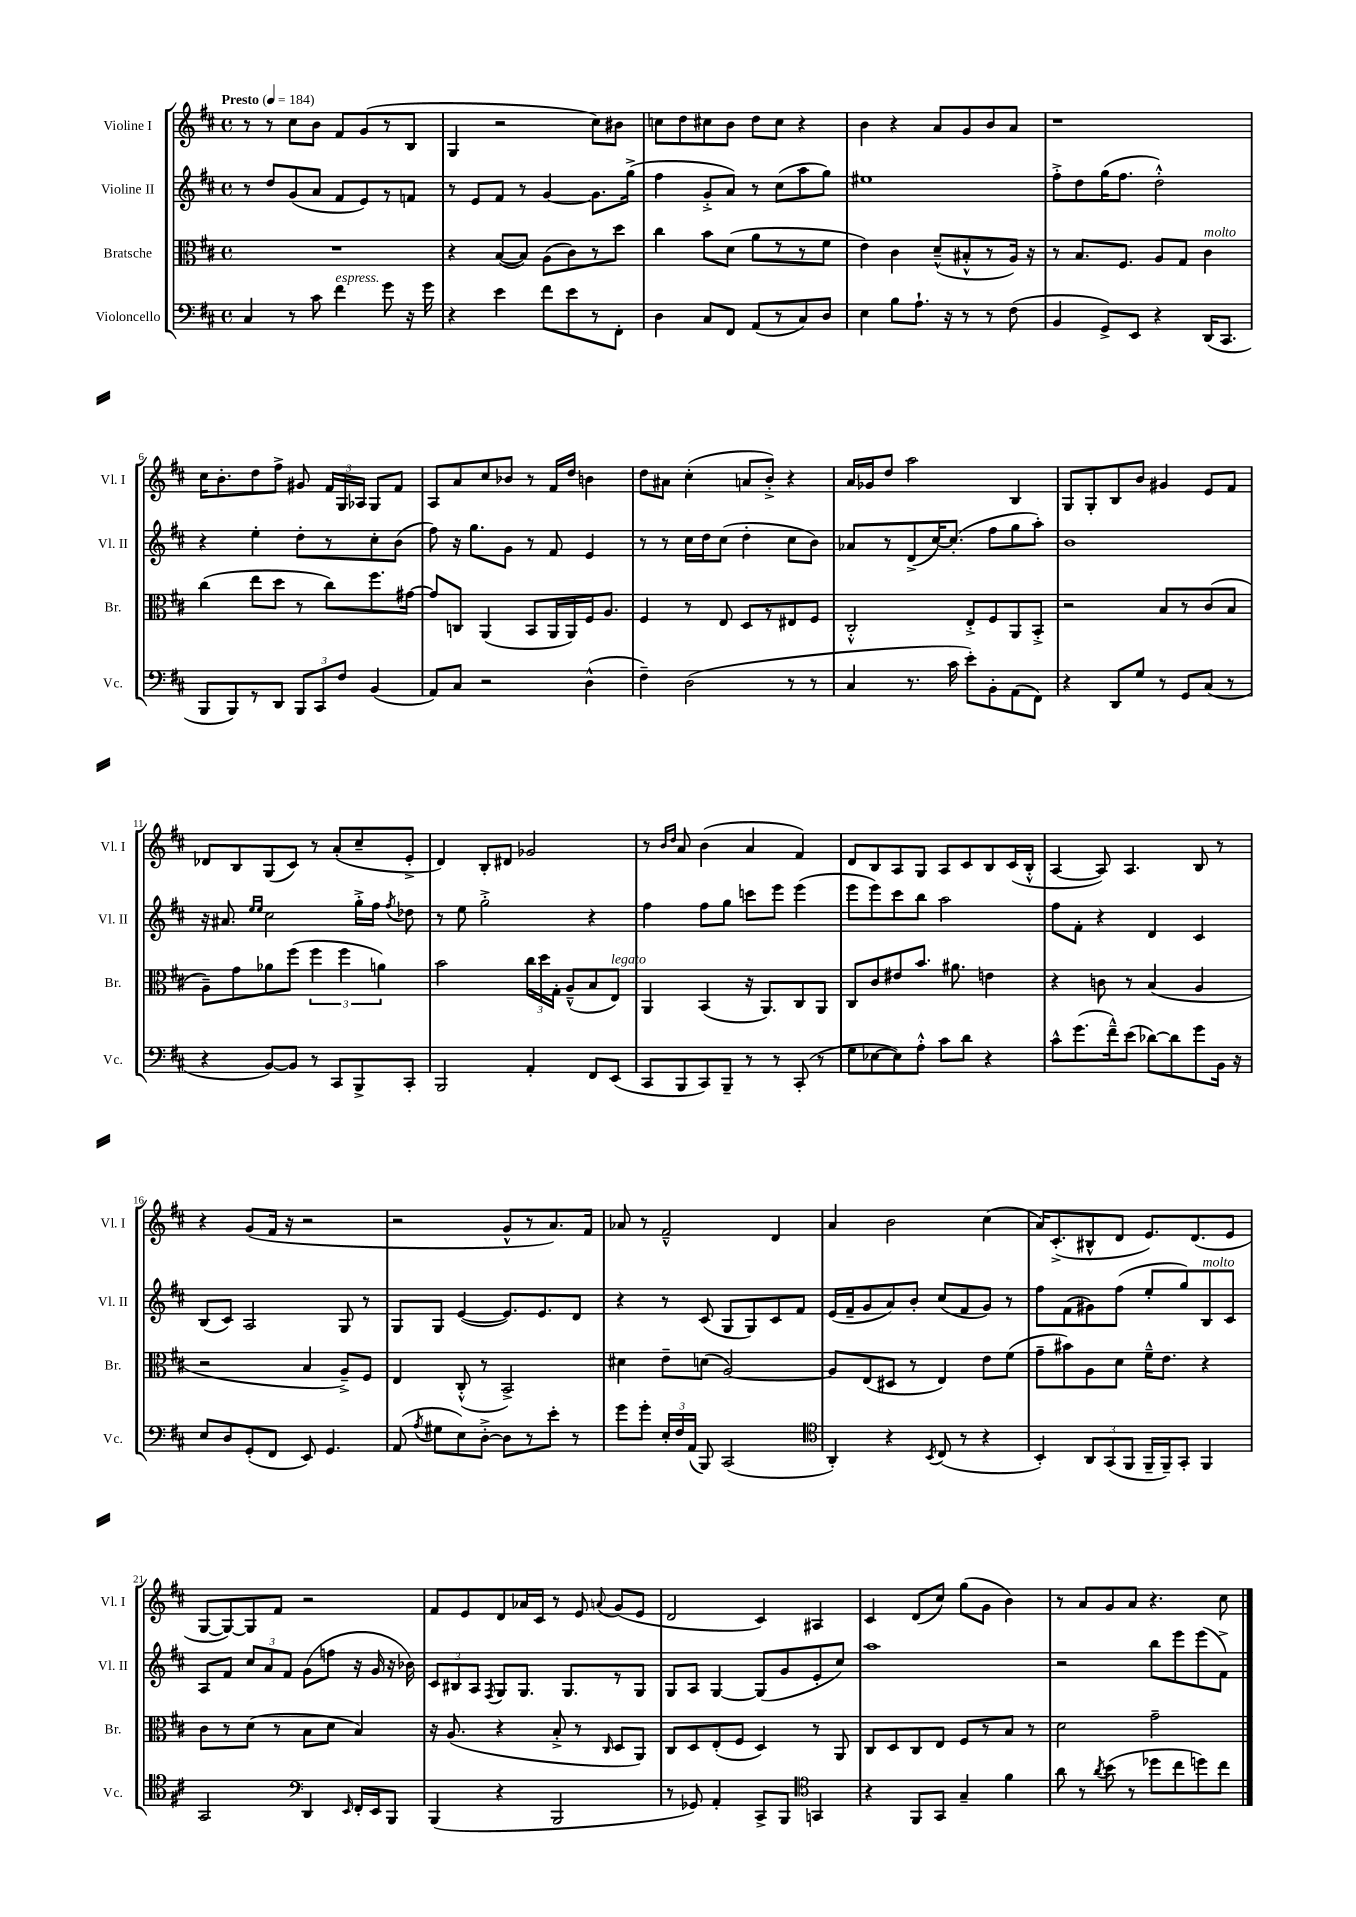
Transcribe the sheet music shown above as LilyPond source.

<<
\new StaffGroup <<
\new Staff = "s0" \with { instrumentName = "Violine I" shortInstrumentName = "Vl. I" } {
    \clef treble \key d \major \defaultTimeSignature \time 4/4 \tempo "Presto" 4 = 184
    \autoBeamOff r8 r8 cis''8[ b'8] fis'8[ g'8( r8 b8] |
    g4 r2 cis''8[) bis'8] |
    c''8[ d''8 cis''8 b'8] d''8[ cis''8] r4 |
    b'4 r4 a'8[ g'8 b'8 a'8] |
    r1 |
    cis''16[ b'8.-. d''8 fis''8]-> gis'8 \tuplet 3/2 { fis'16[ g16 aes16] } g8[ fis'8] |
    a8[ a'8 cis''8 bes'8] r8 fis'16[ d''16] b'4 |
    d''8[ ais'8] cis''4-.( a'8[ b'8]-.->) r4 |
    a'16[ ges'16 d''8] a''2 b4 |
    g8[ g8-. b8 b'8] gis'4 e'8[ fis'8] |
    des'8[ b8 g8( cis'8]) r8 a'8[-.( cis''8-- e'8]-.-> |
    d'4) b8[-. dis'8] ges'2 |
    r8 \grace { b'16[ d''16] } a'8 b'4( a'4 fis'4) |
    d'8[ b8 a8 g8] a8[ cis'8 b8 cis'16( b16]-.-^ |
    a4~ a8) a4. b8 r8 |
    r4 g'8[( fis'16] r16 r2 |
    r2 g'8[-^ r8 a'8.) fis'16] |
    aes'8 r8 fis'2---^ d'4 |
    a'4 b'2 cis''4( |
    a'16[) cis'8.-.->( bis8-^ d'8] e'8.[) d'8.( e'8] |
    g8[~ g8~) g8 fis'8] r2 |
    fis'8[ e'8 d'8 aes'16 cis'16] r8 e'8 \appoggiatura { a'8 } g'8[( e'8] |
    d'2 cis'4) ais4 |
    cis'4 d'8[( cis''8]) g''8[( g'8] b'4) |
    r8 a'8[ g'8 a'8] r4. cis''8 \bar "|." |
}
\new Staff = "s1" \with { instrumentName = "Violine II" shortInstrumentName = "Vl. II" } {
    \clef treble \key d \major \defaultTimeSignature \time 4/4
    \autoBeamOff r8 d''8[ g'8( a'8] fis'8[ e'8) r8 f'8] |
    r8 e'8[ fis'8] r8 g'4~ g'8.[ g''16]->( |
    fis''4 g'8[-.-> a'8]) r8 cis''8[( a''8 g''8]) |
    eis''1 |
    fis''8[-.-> d''8 g''16( fis''8.] d''2-.-^) |
    r4 e''4-. d''8[-. r8 cis''8-. b'8]( |
    fis''8) r16 g''8.[ g'8] r8 fis'8 e'4 |
    r8 r8 cis''16[ d''16 cis''8]( d''4-. cis''8[ b'8]) |
    aes'8[ r8 d'8->( cis''16~) cis''8.]-.( fis''8[ g''8 a''8]-.) |
    b'1 |
    r16 ais'8. \grace { e''16[ e''16] } cis''2 g''16[-.-> fis''16] \acciaccatura { fis''8 } des''8 |
    r8 e''8 g''2-.-> r4 |
    fis''4 fis''8[ g''8] c'''8[ e'''8] e'''4( |
    e'''8[ e'''8) cis'''8 b''8] a''2 |
    fis''8[ fis'8]-. r4 d'4 cis'4 |
    b8[( cis'8]) a2 g8 r8 |
    g8[ g8] e'4~( e'8.[) e'8. d'8] |
    r4 r8 cis'8( g8[ g8) cis'8 fis'8] |
    e'16[( fis'16-- g'8 a'8) b'8]-. cis''8[( fis'8 g'8]) r8 |
    fis''8[ fis'8( gis'8) fis''8]( e''8[-. g''8) b8^\markup { \italic "molto" } cis'8] |
    a8[ fis'8] \tuplet 3/2 { cis''8[ a'8 fis'8] } g'8[( f''8] r16 g'16 r16 bes'16) |
    \tuplet 3/2 { cis'8[ bis8 a8] } \acciaccatura { fis8 } g8[ g8.] g8.[ r8 g8] |
    g8[ a8] g4~ g8[( g'8 e'8-. cis''8]) |
    a''1 |
    r2 b''8[ e'''8 e'''8( fis'8]->) \bar "|." |
}
\new Staff = "s2" \with { instrumentName = "Bratsche" shortInstrumentName = "Br." } {
    \clef alto \key d \major \defaultTimeSignature \time 4/4
    \autoBeamOff R1 |
    r4 b8[~( b8]) a8[( cis'8) r8 d''8] |
    cis''4 b'8[ d'8]( a'8[ r8 r8 fis'8] |
    e'4) cis'4 d'8[---^( bis8-.-^ r8 a16]) r16 |
    r8 b8.[ fis8.] a8[ g8] cis'4^\markup { \italic "molto" } |
    cis''4( e''8[ d''8] r8 cis''8[) fis''8. gis'16]~ |
    gis'8[ c8] a,4( b,8[ a,16 a,16) fis16 a8.] |
    fis4 r8 e8 d8[ r8 eis8 fis8] |
    cis2-.-^ e8[-.-> fis8 a,8 b,8]-.-> |
    r2 b8[ r8 cis'8( b8] |
    a8[--) g'8 aes'8 fis''8]( \tuplet 3/2 { fis''4 fis''4 a'4) } |
    b'2 \tuplet 3/2 { cis''16[ d''16 g16]-. } a8[---^( b8 e8]^\markup { \italic "legato" }) |
    a,4 b,4( r16 a,8.[) cis8 a,8] |
    cis8[ cis'8 eis'8 b'8.] ais'8. e'4 |
    r4 c'8 r8 b4( a4 |
    r2 b4 a8[--->) fis8] |
    e4 cis8-.-^( r8 b,2->) |
    dis'4 e'8[-- d'8]( a2~) |
    a8[ e8( dis8] r8 e4) e'8[ fis'8]( |
    g'8[-- bis'8) a8 d'8] fis'16[---^ e'8.] r4 |
    cis'8[ r8 d'8]( r8 b8[ d'8] b4) |
    r16 a8.( r4 b8-.-> r8 \grace { cis16 } d8[ a,8]) |
    cis8[ d8 e8-.( fis8] d4) r8 a,8 |
    cis8[ d8 cis8 e8] fis8[ r8 b8] r8 |
    d'2 g'2-- \bar "|." |
}
\new Staff = "s3" \with { instrumentName = "Violoncello" shortInstrumentName = "Vc." } {
    \clef bass \key d \major \defaultTimeSignature \time 4/4
    \autoBeamOff cis4 r8 cis'8 fis'4^\markup { \italic "espress." } g'8 r16 g'16 |
    r4 e'4 fis'8[ e'8 r8 fis,8]-. |
    d4 cis8[ fis,8] a,8[( r8 cis8) d8] |
    e4 b8[ a8.]-! r16 r8 r8 fis8( |
    b,4 g,8[->) e,8] r4 d,16[( cis,8.] |
    b,,8[ b,,8) r8 d,8] \tuplet 3/2 { b,,8[ cis,8 fis8] } b,4( |
    a,8[) cis8] r2 d4-^( |
    fis4--) d2( r8 r8 |
    cis4 r8. cis'16 e'8[-.) b,8-. a,8( fis,8]) |
    r4 d,8[ g8] r8 g,8[ cis8]( r8 |
    r4 b,8[~) b,8] r8 cis,8[ b,,8-> cis,8]-. |
    b,,2 a,4-. fis,8[ e,8]( |
    cis,8[ b,,8 cis,8) b,,8]-- r8 r8 cis,8-.( r8 |
    g8[ ees8~ ees8) a8]-.-^ cis'8[ d'8] r4 |
    cis'8[-^ g'8.( fis'16---^) e'8]( des'8[~) des'8 g'8 b,16] r16 |
    e8[ d8 g,8-.( fis,8] e,8) g,4. |
    a,8( \acciaccatura { a8 } gis8[ e8) d8]~-.-> d8[ r8 e'8]-. r8 |
    g'8[ g'8]-. \tuplet 3/2 { e16[-. fis16 a,16]( } b,,8) cis,2( |
    \clef tenor a,4-.) r4 \acciaccatura { b,8 } cis8( r8 r4 |
    b,4-.) \tuplet 3/2 { a,8[ g,8( fis,8] } fis,16[-- fis,16--) g,8]-. fis,4 |
    g,2 \clef bass d,4 \grace { e,16 } fis,16[-. e,16 b,,8] |
    b,,4( r4 b,,2 |
    r8 ges,8) a,4-. cis,8[-> b,,8] \clef tenor g,4 |
    r4 fis,8[ g,8] g4-- fis'4 |
    a'8 r8 \acciaccatura { a'8 } b'8( r8 des''8[ cis''8 d''8) cis''8] \bar "|." |
}
>>
>>
